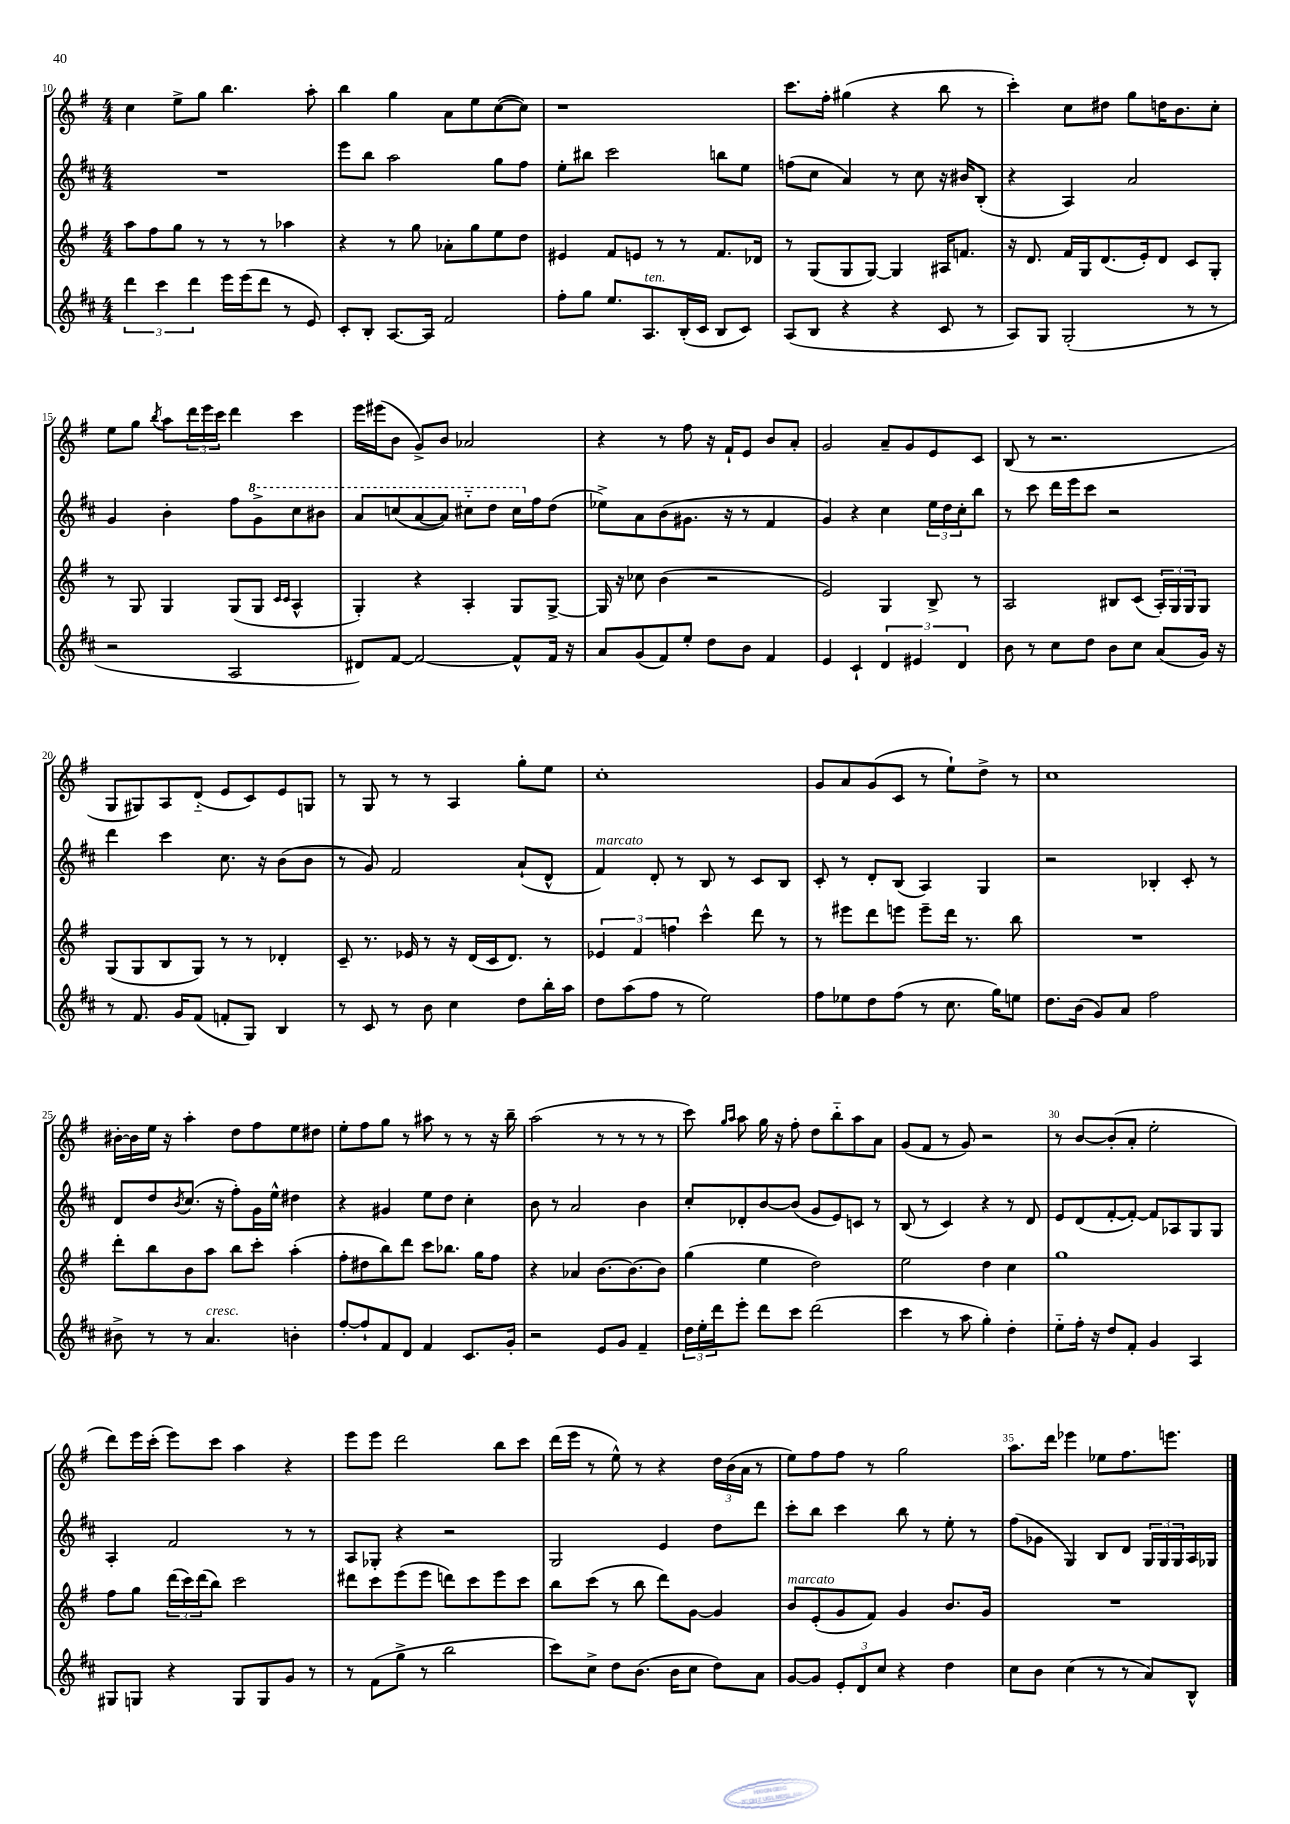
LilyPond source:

<<
\new StaffGroup <<
\new Staff = "s0" {
    \clef treble \key g \major \numericTimeSignature \time 4/4
    c''4 e''8-> g''8 b''4. a''8-. |
    b''4 g''4 a'8 e''8 c''8~( c''8) |
    r1 |
    c'''8. fis''16-. gis''4( r4 b''8 r8 |
    c'''4-.) c''8 dis''8 g''8 d''16 b'8. c''8-. |
    e''8 g''8 \acciaccatura { b''8 } a''8 \tuplet 3/2 { d'''16 e'''16 c'''16 } d'''4 c'''4 |
    e'''16 eis'''16( b'8 g'8->) b'8 aes'2 |
    r4 r8 fis''8 r16 fis'16-! e'8 b'8 a'8-. |
    g'2 a'8-- g'8 e'8 c'8 |
    b8( r8 r2. |
    g8 gis8) a8 d'8-_( e'8 c'8) e'8 g8 |
    r8 g8 r8 r8 a4 g''8-. e''8 |
    c''1-. |
    g'8 a'8 g'8( c'8 r8 e''8-!) d''8-> r8 |
    c''1 |
    bis'16~-. bis'16 e''16 r16 a''4-. d''8 fis''8 e''8 dis''8 |
    e''8-. fis''8 g''8 r8 ais''8 r8 r8 r16 b''16-- |
    a''2( r8 r8 r8 r8 |
    c'''8) \grace { g''16 a''16 } a''8 g''16 r16 fis''8-. d''8 b''8-_ a''8 a'8 |
    g'8( fis'8 r8 g'8) r2 |
    r8 b'8~ b'8-.( a'8-. e''2-. |
    d'''8) e'''16 c'''16-.( e'''8) c'''8 a''4 r4 |
    e'''8 e'''8 d'''2 b''8 c'''8 |
    d'''16( e'''16 r8 e''8-^) r8 r4 \tuplet 3/2 { d''16 b'16( a'16 } r8 |
    e''8) fis''8 fis''8 r8 g''2 |
    a''8. d'''16 ees'''4 ees''8 fis''8. e'''8. \bar "|." |
}
\new Staff = "s1" {
    \clef treble \key d \major \numericTimeSignature \time 4/4
    R1 |
    e'''8 b''8 a''2 g''8 fis''8 |
    e''8-. bis''8 cis'''2 b''8 e''8 |
    f''8( cis''8 a'4) r8 cis''8 r16 bis'16 b8-.( |
    r4 a4) a'2 |
    g'4 b'4-. fis''8 \ottava #1 g''8-> cis'''8 bis''8 |
    a''8 c'''8( a''8~ a''8) cis'''8-_ d'''8 cis'''16 \ottava #0 fis''16 d''8( |
    ees''8->) a'8 b'8( gis'8. r16 r8 fis'4 |
    g'4) r4 cis''4 \tuplet 3/2 { e''16 d''16 cis''16-. } b''8 |
    r8 cis'''8 d'''16 e'''16 cis'''8 r2 |
    d'''4 cis'''4 cis''8. r16 b'8( b'8 |
    r8 g'8) fis'2 a'8-!( d'8-^ |
    fis'4^\markup { \italic "marcato" }) d'8-. r8 b8 r8 cis'8 b8 |
    cis'8-. r8 d'8-. b8( a4) g4 |
    r2 bes4-. cis'8-. r8 |
    d'8 d''8 \acciaccatura { b'8 } cis''8.( r16 fis''8-.) g'16 e''16-^ dis''4 |
    r4 gis'4 e''8 d''8 cis''4-. |
    b'8 r8 a'2 b'4 |
    cis''8-. des'8-. b'8~ b'8( g'8 e'8) c'8 r8 |
    b8( r8 cis'4) r4 r8 d'8 |
    e'8 d'8( fis'8~-. fis'8~-.) fis'8 aes8 g8 g8 |
    a4-. fis'2 r8 r8 |
    a8 ges8-. r4 r2 |
    g2 e'4 d''8 d'''8 |
    cis'''8-. b''8 cis'''4 b''8 r8 e''8-. r8 |
    fis''8( ges'8 g4) b8 d'8 \tuplet 3/2 { g16 g16 g16 } a16 ges16 \bar "|." |
}
\new Staff = "s2" {
    \clef treble \key g \major \numericTimeSignature \time 4/4
    a''8 fis''8 g''8 r8 r8 r8 aes''4 |
    r4 r8 g''8 aes'8-. g''8 e''8 d''8 |
    eis'4 fis'8 e'8 r8 r8 fis'8. des'16 |
    r8 g8( g8 g8~) g4 ais16 f'8. |
    r16 d'8. fis'16 g16 d'8.( e'16-.) d'8 c'8 g8-. |
    r8 g8 g4 g8( g8 \grace { c'16 c'16 } a4-^ |
    g4-.) r4 a4-. g8 g8~-> |
    g16 r16 ces''8 b'4( r2 |
    e'2) g4 b8-> r8 |
    a2 bis8 c'8( \tuplet 3/2 { a16-.) g16 g16 } g8 |
    g8( g8 b8 g8) r8 r8 des'4-. |
    c'8-- r8. ees'16 r8 r16 d'16( c'16 d'8.) r8 |
    \tuplet 3/2 { ees'4 fis'4 f''4 } c'''4-^ d'''8 r8 |
    r8 eis'''8 d'''8 e'''8 e'''8-- d'''16 r8. b''8 |
    R1 |
    d'''8-. b''8 b'8 a''8 b''8 c'''8-. a''4-.( |
    fis''8-. dis''8 b''8) d'''8 c'''8 bes''8. g''16 fis''8 |
    r4 aes'4 b'8.~ b'8.~ b'8 |
    g''4( e''4 d''2) |
    e''2 d''4 c''4 |
    g''1 |
    fis''8 g''8 \tuplet 3/2 { d'''16( c'''16) d'''16( } b''8) c'''2 |
    dis'''8 c'''8 e'''8( e'''8 d'''8) c'''8 e'''8 c'''8 |
    b''8 c'''8( r8 b''8 d'''8) g'8~ g'4 |
    b'8^\markup { \italic "marcato" } e'8-.( g'8 fis'8) g'4 b'8. g'16 |
    R1 \bar "|." |
}
\new Staff = "s3" {
    \clef treble \key d \major \numericTimeSignature \time 4/4
    \tuplet 3/2 { d'''4 cis'''4 d'''4 } e'''16 e'''16( d'''8 r8 e'8) |
    cis'8-. b8-. a8.~ a16 fis'2 |
    fis''8-. g''8 e''8. a8.^\markup { \italic "ten." } b16-.( cis'16 b8 cis'8) |
    a8( b8 r4 r4 cis'8 r8 |
    a8) g8 g2-.( r8 r8 |
    r2 a2 |
    dis'8) fis'8~ fis'2~ fis'8-^ fis'16 r16 |
    a'8 g'8( fis'8) e''8-. d''8 b'8 fis'4 |
    e'4 cis'4-! \tuplet 3/2 { d'4 eis'4 d'4 } |
    b'8 r8 cis''8 d''8 b'8 cis''8 a'8( g'16) r16 |
    r8 fis'8. g'16 fis'8( f'8-. g8) b4 |
    r8 cis'8 r8 b'8 cis''4 d''8 b''16-. a''16 |
    d''8 a''8( fis''8 r8 e''2) |
    fis''8 ees''8 d''8 fis''8( r8 cis''8. g''16) e''8 |
    d''8. b'16( g'8) a'8 fis''2 |
    bis'8-> r8 r8 a'4.^\markup { \italic "cresc." } b'4-. |
    fis''8~-. fis''8-! fis'8 d'8 fis'4 cis'8. g'16-. |
    r2 e'8 g'8 fis'4-- |
    \tuplet 3/2 { d''16 e''16-. d'''16 } e'''8-. d'''8 cis'''8 d'''2( |
    cis'''4 r8 a''8 g''4-.) d''4-. |
    e''8-_ fis''16-. r16 d''8 fis'8-. g'4 a4 |
    gis8 g8 r4 g8 g8 g'8 r8 |
    r8 fis'8( g''8-> r8 b''2 |
    cis'''8) cis''8-> d''8 b'8.( b'16 cis''8 d''8) a'8 |
    g'8~ g'8 \tuplet 3/2 { e'8-. d'8 cis''8 } r4 d''4 |
    cis''8 b'8 cis''4( r8 r8 a'8) b8-^ \bar "|." |
}
>>
>>
\layout { \context { \Score currentBarNumber = #10 \override BarNumber.break-visibility = ##(#f #t #t) barNumberVisibility = #(every-nth-bar-number-visible 5) } }
